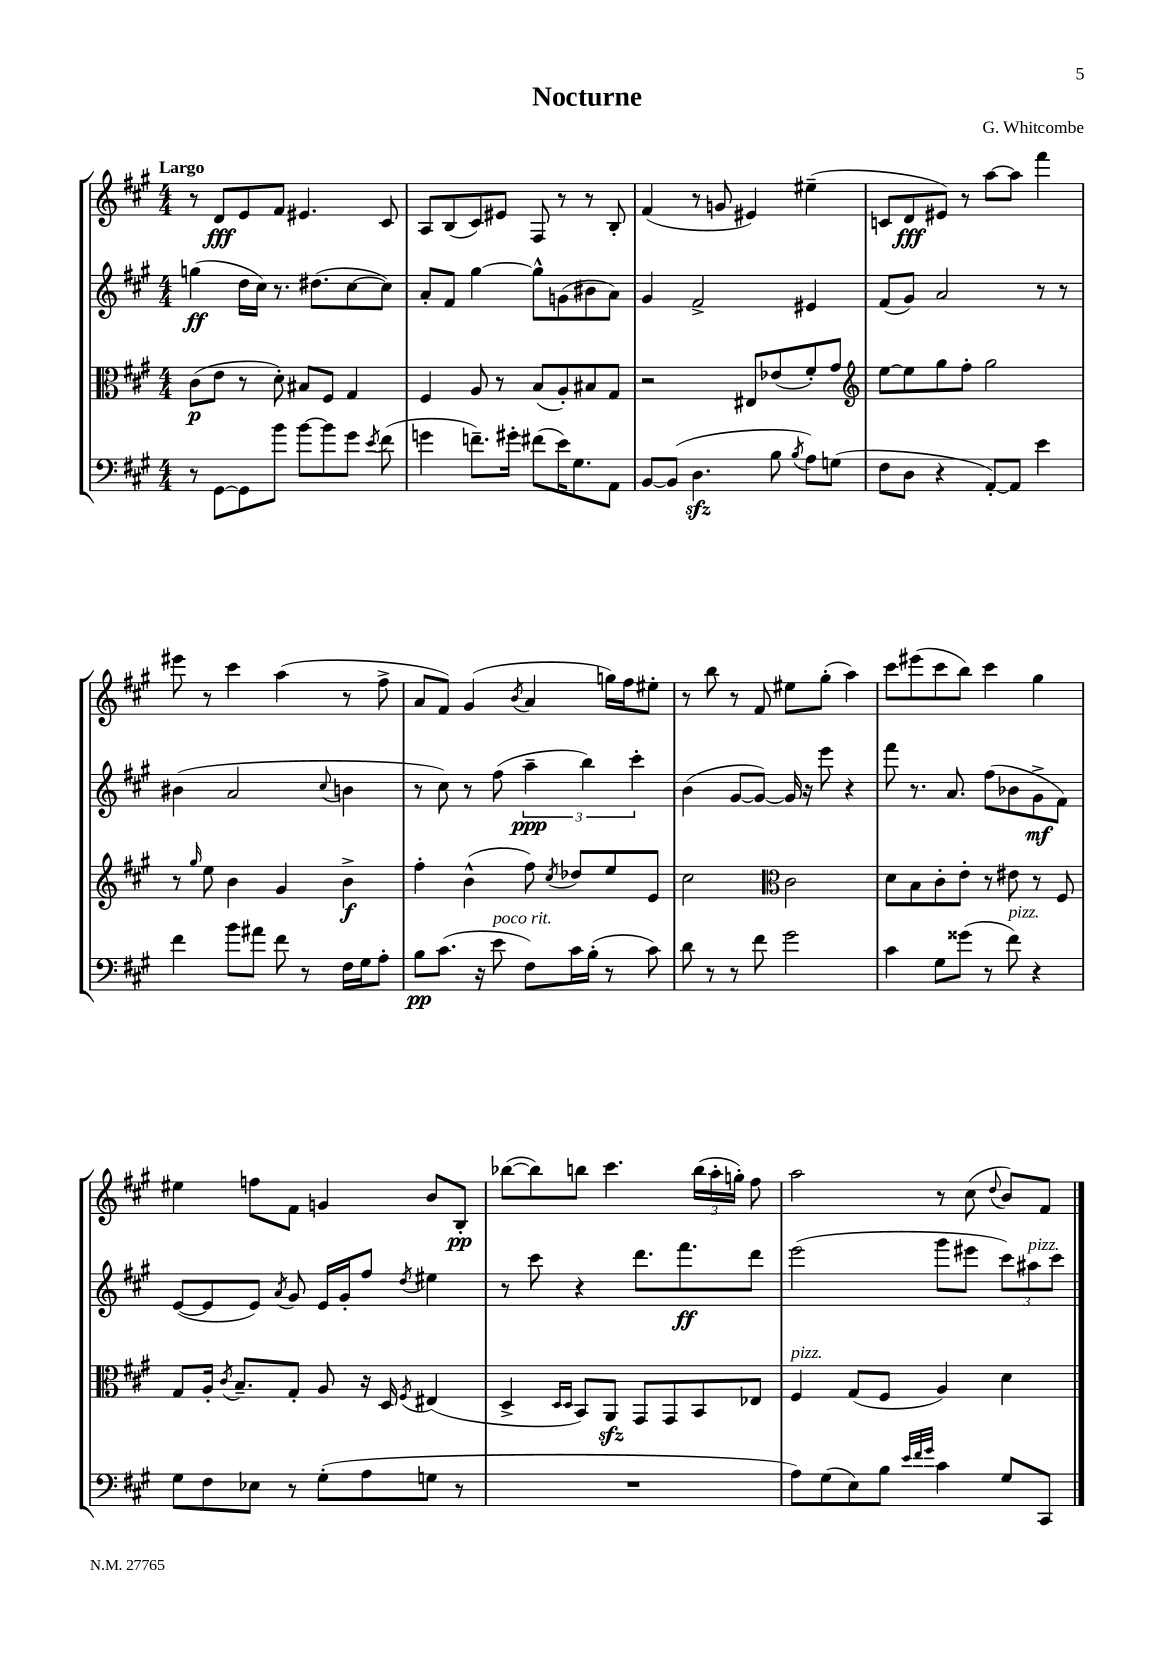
\header { title = "Nocturne" composer = "G. Whitcombe" }
<<
\new StaffGroup <<
\new Staff = "s0" {
    \clef treble \key a \major \numericTimeSignature \time 4/4 \tempo "Largo"
    \autoBeamOff r8 d'8[\fff e'8 fis'8] eis'4. cis'8 |
    a8[ b8( cis'8) eis'8] fis8 r8 r8 b8-. |
    fis'4( r8 g'8 eis'4) eis''4--( |
    c'8[ d'8\fff eis'8]) r8 a''8[~ a''8] fis'''4 |
    eis'''8 r8 cis'''4 a''4( r8 fis''8-> |
    a'8[ fis'8]) gis'4( \acciaccatura { b'8 } a'4 g''16[) fis''16 eis''8]-. |
    r8 b''8 r8 fis'8 eis''8[ gis''8]-.( a''4) |
    cis'''8[ eis'''8( cis'''8 b''8]) cis'''4 gis''4 |
    eis''4 f''8[ fis'8] g'4 b'8[ b8]-.\pp |
    bes''8[~( bes''8) b''8] cis'''4. \tuplet 3/2 { b''16[( a''16-. g''16]-.) } fis''8 |
    a''2 r8 cis''8( \appoggiatura { d''8 } b'8[) fis'8] \bar "|." |
}
\new Staff = "s1" {
    \clef treble \key a \major \numericTimeSignature \time 4/4
    \autoBeamOff g''4\ff( d''16[ cis''16]) r8. dis''8.[( cis''8~ cis''8]) |
    a'8[-. fis'8] gis''4~ gis''8[-^ g'8( bis'8 a'8]) |
    gis'4 fis'2-> eis'4 |
    fis'8[( gis'8]) a'2 r8 r8 |
    bis'4( a'2 \appoggiatura { cis''8 } b'4 |
    r8 cis''8) r8 fis''8( \tuplet 3/2 { a''4--\ppp b''4) cis'''4-. } |
    b'4( gis'8[~ gis'8]~) gis'16 r16 e'''8 r4 |
    fis'''8 r8. a'8. fis''8[( bes'8 gis'8->\mf fis'8]) |
    e'8[~( e'8 e'8]) \acciaccatura { a'8 } gis'8 e'16[ gis'16-. fis''8] \acciaccatura { d''8 } eis''4 |
    r8 cis'''8 r4 d'''8.[ fis'''8.\ff d'''8] |
    e'''2( gis'''8[ eis'''8] \tuplet 3/2 { cis'''8[) ais''8^\markup { \italic "pizz." } cis'''8] } \bar "|." |
}
\new Staff = "s2" {
    \clef alto \key a \major \numericTimeSignature \time 4/4
    \autoBeamOff cis'8[\p( e'8] r8 d'8-.) bis8[ fis8] gis4 |
    fis4 a8 r8 b8[( a8-.) bis8 gis8] |
    r2 eis8[ ees'8( fis'8-.) gis'8] |
    \clef treble e''8[~ e''8 gis''8 fis''8]-. gis''2 |
    r8 \grace { gis''16 } e''8 b'4 gis'4 b'4->\f |
    fis''4-. b'4-^( fis''8) \acciaccatura { cis''8 } des''8[ e''8 e'8] |
    cis''2 \clef alto cis'2 |
    d'8[ b8 cis'8-. e'8]-. r8 eis'8 r8 fis8 |
    gis8[ a16]-. \acciaccatura { cis'8 } b8.[-- gis8]-. a8 r16 d16 \acciaccatura { fis8 } eis4( |
    d4-> \grace { d16[ d16] } b,8[) a,8]\sfz gis,8[ gis,8 b,8 ees8] |
    fis4^\markup { \italic "pizz." } gis8[( fis8] a4) d'4 \bar "|." |
}
\new Staff = "s3" {
    \clef bass \key a \major \numericTimeSignature \time 4/4
    \autoBeamOff r8 gis,8[~ gis,8 b'8] b'8[~ b'8 gis'8] \acciaccatura { e'8 } fis'8( |
    g'4 f'8.[--) gis'16]-. fis'8[( e'16) gis8. a,8] |
    b,8[~ b,8]( d4.\sfz b8 \acciaccatura { b8 } a8[) g8]( |
    fis8[ d8] r4 a,8[~-.) a,8] e'4 |
    fis'4 b'8[ ais'8] fis'8 r8 fis16[ gis16 a8]-. |
    b8[\pp cis'8.]( r16 e'8^\markup { \italic "poco rit." } fis8[) cis'16 b16]-.( r8 cis'8) |
    d'8 r8 r8 fis'8 gis'2 |
    cis'4 gis8[ gisis'8]( r8 fis'8^\markup { \italic "pizz." }) r4 |
    gis8[ fis8 ees8] r8 gis8[-.( a8 g8] r8 |
    R1 |
    a8[) gis8( e8) b8] \grace { e'32[ fis'32 gis'32] } cis'4 gis8[ cis,8] \bar "|." |
}
>>
>>
\layout { \context { \Score \remove "Bar_number_engraver" } }
